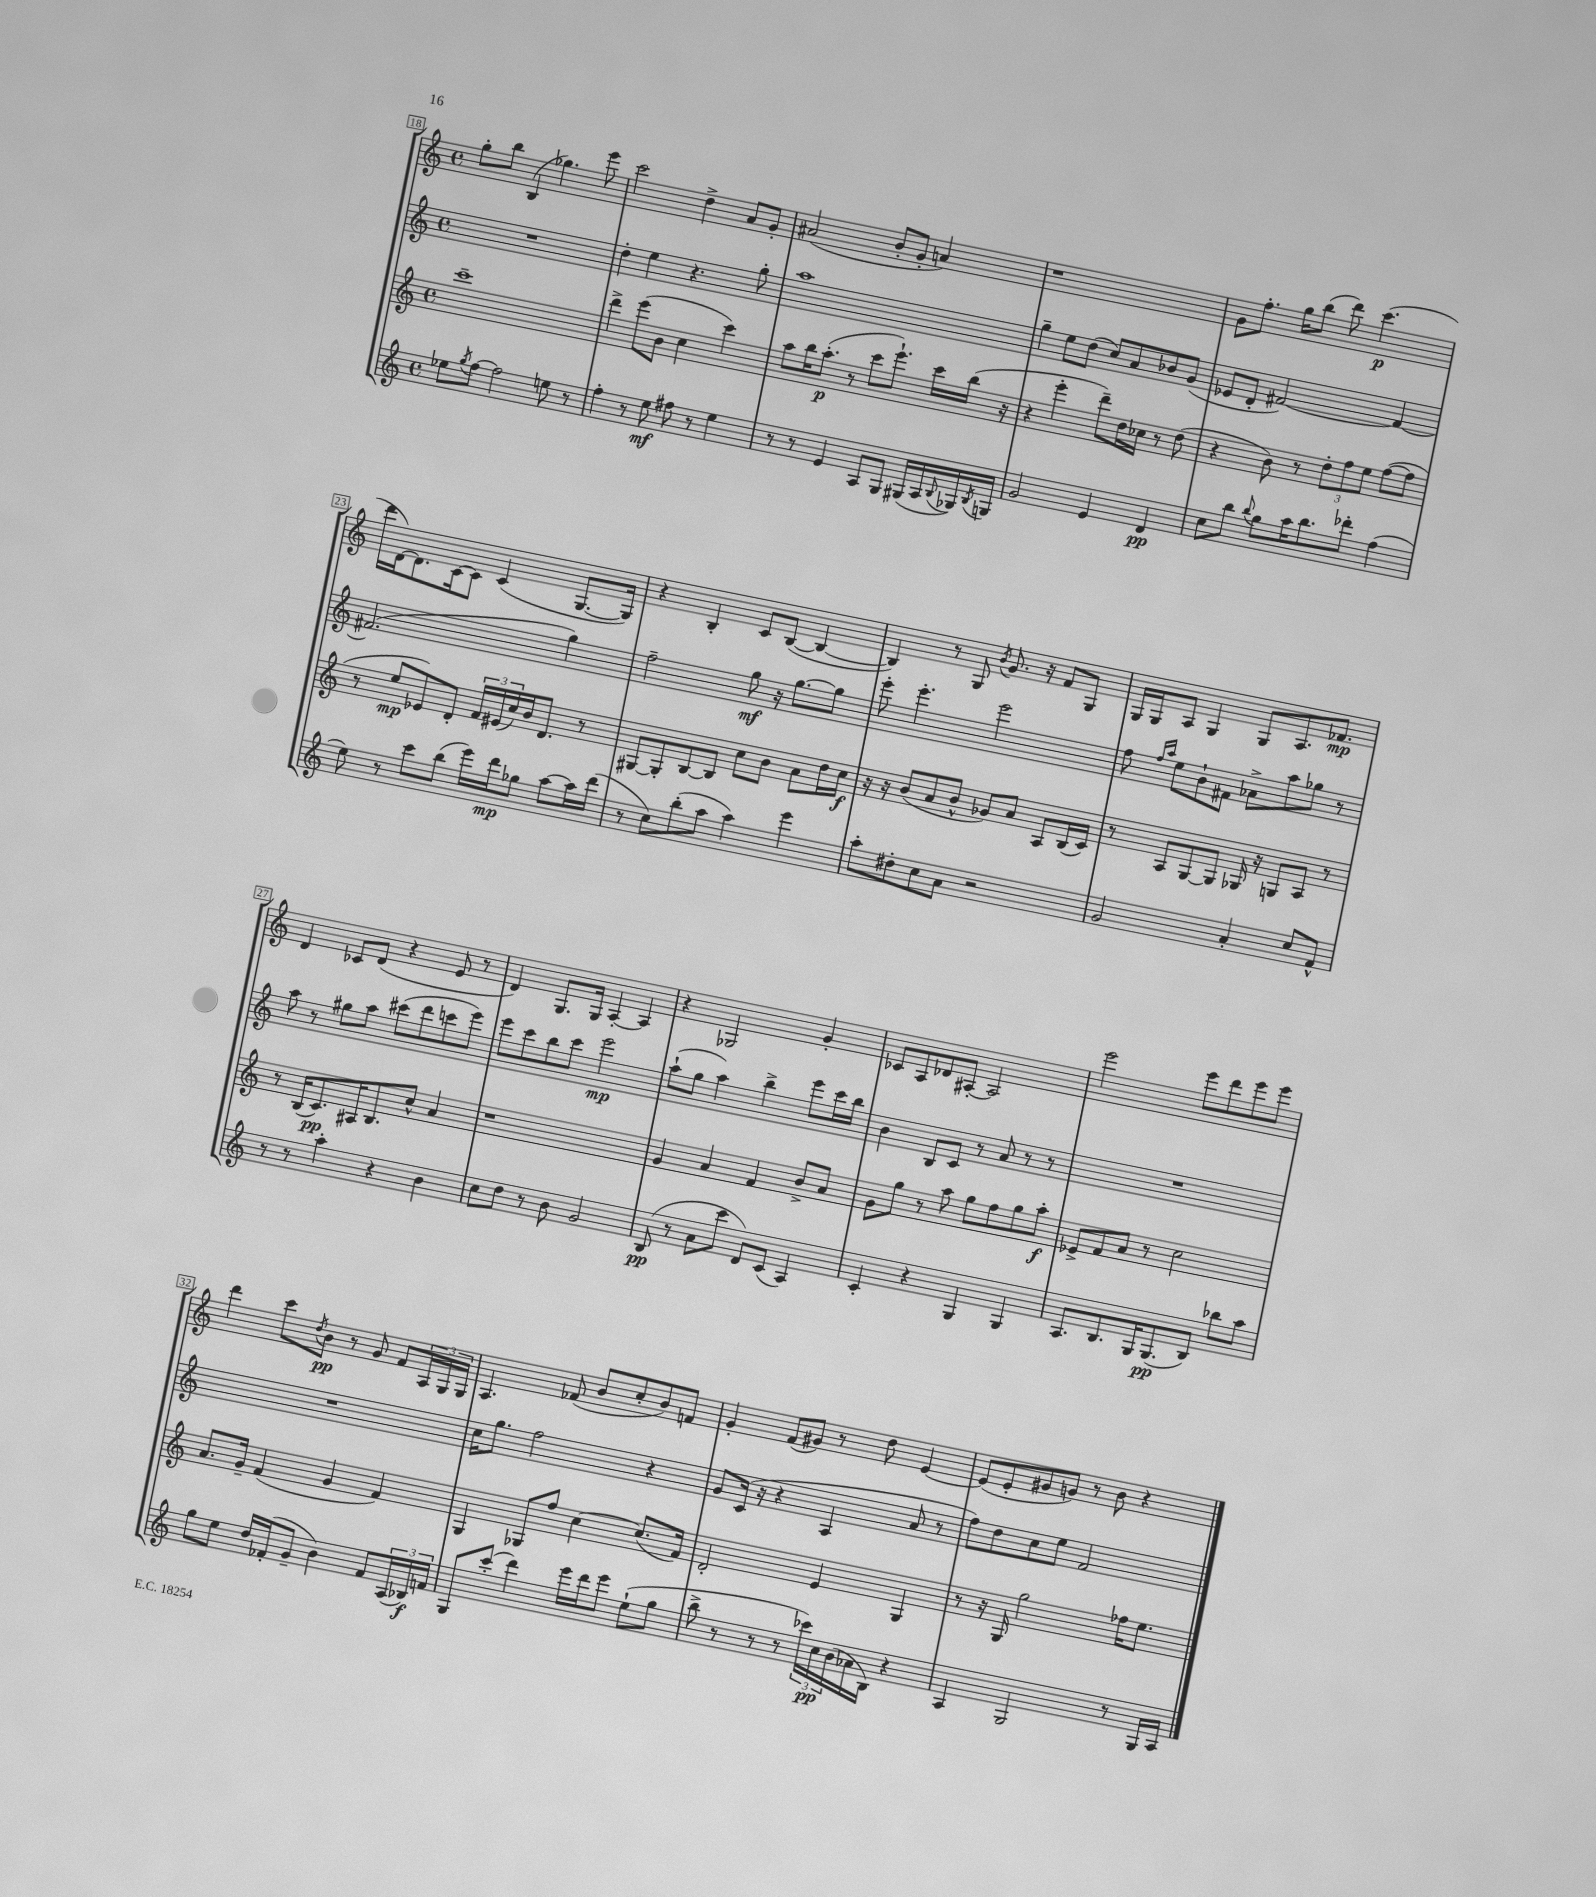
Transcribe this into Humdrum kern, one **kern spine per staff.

**kern	**kern	**kern	**kern
*staff4	*staff3	*staff2	*staff1
*clefG2	*clefG2	*clefG2	*clefG2
*k[]	*k[]	*k[]	*k[]
*M4/4	*M4/4	*M4/4	*M4/4
*met(c)	*met(c)	*met(c)	*met(c)
8ee-	1ccc~	1r	8gg'
8qgg	.	.	.
[8ff	.	.	8bb
2ff]	.	.	(4B
.	.	.	4.gg-)
8ee	.	.	.
8r	.	.	8eee
=	=	=	=
4ff'	4ddd^	4dd'	2ccc
8r	(8eee	4ee	.
8ee	8b	.	.
8ff#	4cc	4.r	4dd^
8r	.	.	.
4ee	4ccc)	.	8a
.	.	8gg'	8g'
=	=	=	=
8r	8aa	1aa	(2a#
8r	16bb	.	.
.	(8.aa'	.	.
4e	.	.	.
.	8r	.	.
8A	8ccc	.	8b'
8G	8.eee`)	.	8g'
(16G#	.	.	4a)
16A	16ccc	.	.
8qqB	.	.	.
16G-)	(16bb	.	.
8qB	.	.	.
16G	16r	.	.
=	=	=	=
2g	4r	4gg~	1r
.	4eee'	8ee	.
.	.	(8dd	.
4e	8ddd~)	8cc)	.
.	16dd	8a	.
.	16cc-	.	.
4d	8r	8b-	.
.	(8dd	(8g	.
=	=	=	=
8cc	4r	8e-	8g
8bb	.	8d'	8.ff'
8qqbb	.	.	.
8gg	8b)	[2f#)	.
.	.	.	16gg
16aa	8r	.	(8bb
8.bb	.	.	.
.	12dd'	.	8ddd)
.	12ff	.	.
8ddd-'	.	.	(4.ccc
.	12ee	.	.
(4ff	([8ff	4f#_	.
.	8ff]	.	.
=	=	=	=
8ee)	8r	(2.f#]	16ddd
.	.	.	[16d)
8r	8ee	.	8.d]
8ccc	8e-)	.	.
.	.	.	[16c
(8bb	8d'	.	8c]
16eee)	24f	.	(4c
.	(24e#	.	.
16ddd	.	.	.
.	24cc)	.	.
8gg-	16b	.	.
.	8.d	.	.
[8aa	.	4gg)	[8.G
16aa]	8r	.	.
(16ddd	.	.	16G])
=	=	=	=
8r	[8G#	2ff~	4r
8cc)	8G#']	.	.
(8bb'	[8B	.	4B'
8aa	8B]	.	.
4aa)	8cc	8gg	8c
.	8b	16r	([8B
.	.	[8.gg	.
4eee	8a	.	4B_
.	16dd	8gg]	.
.	16cc	.	.
=	=	=	=
8aa'	16r	8eee'	4B])
.	16r	.	.
8dd#'	(8b	4.eee'	.
8cc	8a	.	8r
8a	8b^^	.	8G
.	.	.	8qb
2r	8g-)	2eee	8.g
.	8a	.	.
.	.	.	16r
.	8A	.	8f
.	(16B	.	8G
.	16c)	.	.
=	=	=	=
2g	8r	8ff	16G
.	.	.	16G
.	.	16qqff	.
.	.	16qqaa	.
.	8A	8ee	8A
.	[8G	8b`	4G
.	8G]	8f#	.
4a'	16G-	8a-^	8G
.	16r	.	.
.	8G	8aa	8.A
8cc	8A	8gg-	.
.	.	.	8.f-
8f^^	8r	8r	.
=	=	=	=
8r	8r	8aa	4d
8r	(16B	8r	.
.	8.c)	.	.
4aa'	.	8gg#	8c-
.	16A#	8aa	(8d
.	8.B	.	.
4r	.	(8ccc#	4r
.	8cc^^	8ddd	.
4b	4a	8ccc	8e
.	.	8eee)	8r
=	=	=	=
8cc	1r	8eee	4d)
8dd	.	8ccc	.
8r	.	8bb	8.G
8b	.	8ccc	.
.	.	.	16G
2g	.	2eee	[4A'
.	.	.	4A]
=	=	=	=
(8B	4g	(8aa`	4r
8r	.	8gg	.
8a	4a	4aa)	2G-
8ccc	.	.	.
8d)	4f	4bb^	.
(8c	.	.	.
4A)	8b^	8eee	4g'
.	8a	16ccc	.
.	.	16bb	.
=	=	=	=
4c'	8g	4b	8c-
.	8gg	.	8A
4r	8r	8B	8d-
.	8aa	8c	[8A#'
4G	8gg	8r	2A#]
.	8ff	8a	.
4G	8gg	8r	.
.	8aa'	8r	.
=	=	=	=
8.A	8e-^	1r	2eee
.	8f	.	.
8.B	.	.	.
.	8a	.	.
16G	8r	.	.
(8.G	.	.	.
.	2cc	.	8eee
8B)	.	.	8ddd
8bb-	.	.	8eee
8aa	.	.	8eee
=	=	=	=
8gg	8.a	1r	4ddd
8ee	.	.	.
.	16g~	.	.
16dd	(4f	.	8ccc
(16f-'	.	.	.
.	.	.	8qdd
8g~	.	.	8b
4b)	4g	.	8r
.	.	.	8g
8f-	4f)	.	8f
(24A	.	.	24A
24B-)	.	.	24G
24f	.	.	24G
=	=	=	=
8G	4G	16cc	4.A
.	.	8.gg	.
(8ccc'	.	.	.
4ddd)	8G-	2ff	.
.	8ff	.	(8f-
16eee	[4cc	.	8b
16ddd	.	.	.
8eee	.	.	8cc'
(8ee`	(8.cc]	4r	8b)
8gg	.	.	8f
.	16f)	.	.
=	=	=	=
8bb^	2d'	8g	4g'
8r	.	(16c	.
.	.	16r	.
8r	.	4r	(8f
8r	.	.	8g#)
24ccc-)	4e	4A	8r
24cc	.	.	.
(24b	.	.	.
16a-	.	.	8dd
16B)	.	.	.
4r	4G	8a	[4e
.	.	8r	.
=	=	=	=
4A	8r	8ff)	(8e]
.	16r	8dd	8e'
.	16G	.	.
2G	2gg	8cc	8g#
.	.	8ee	8g)
.	.	2f	8r
.	.	.	8b
8r	16ff-	.	4r
.	8.ee	.	.
16G	.	.	.
16A	.	.	.
==	==	==	==
*-	*-	*-	*-
